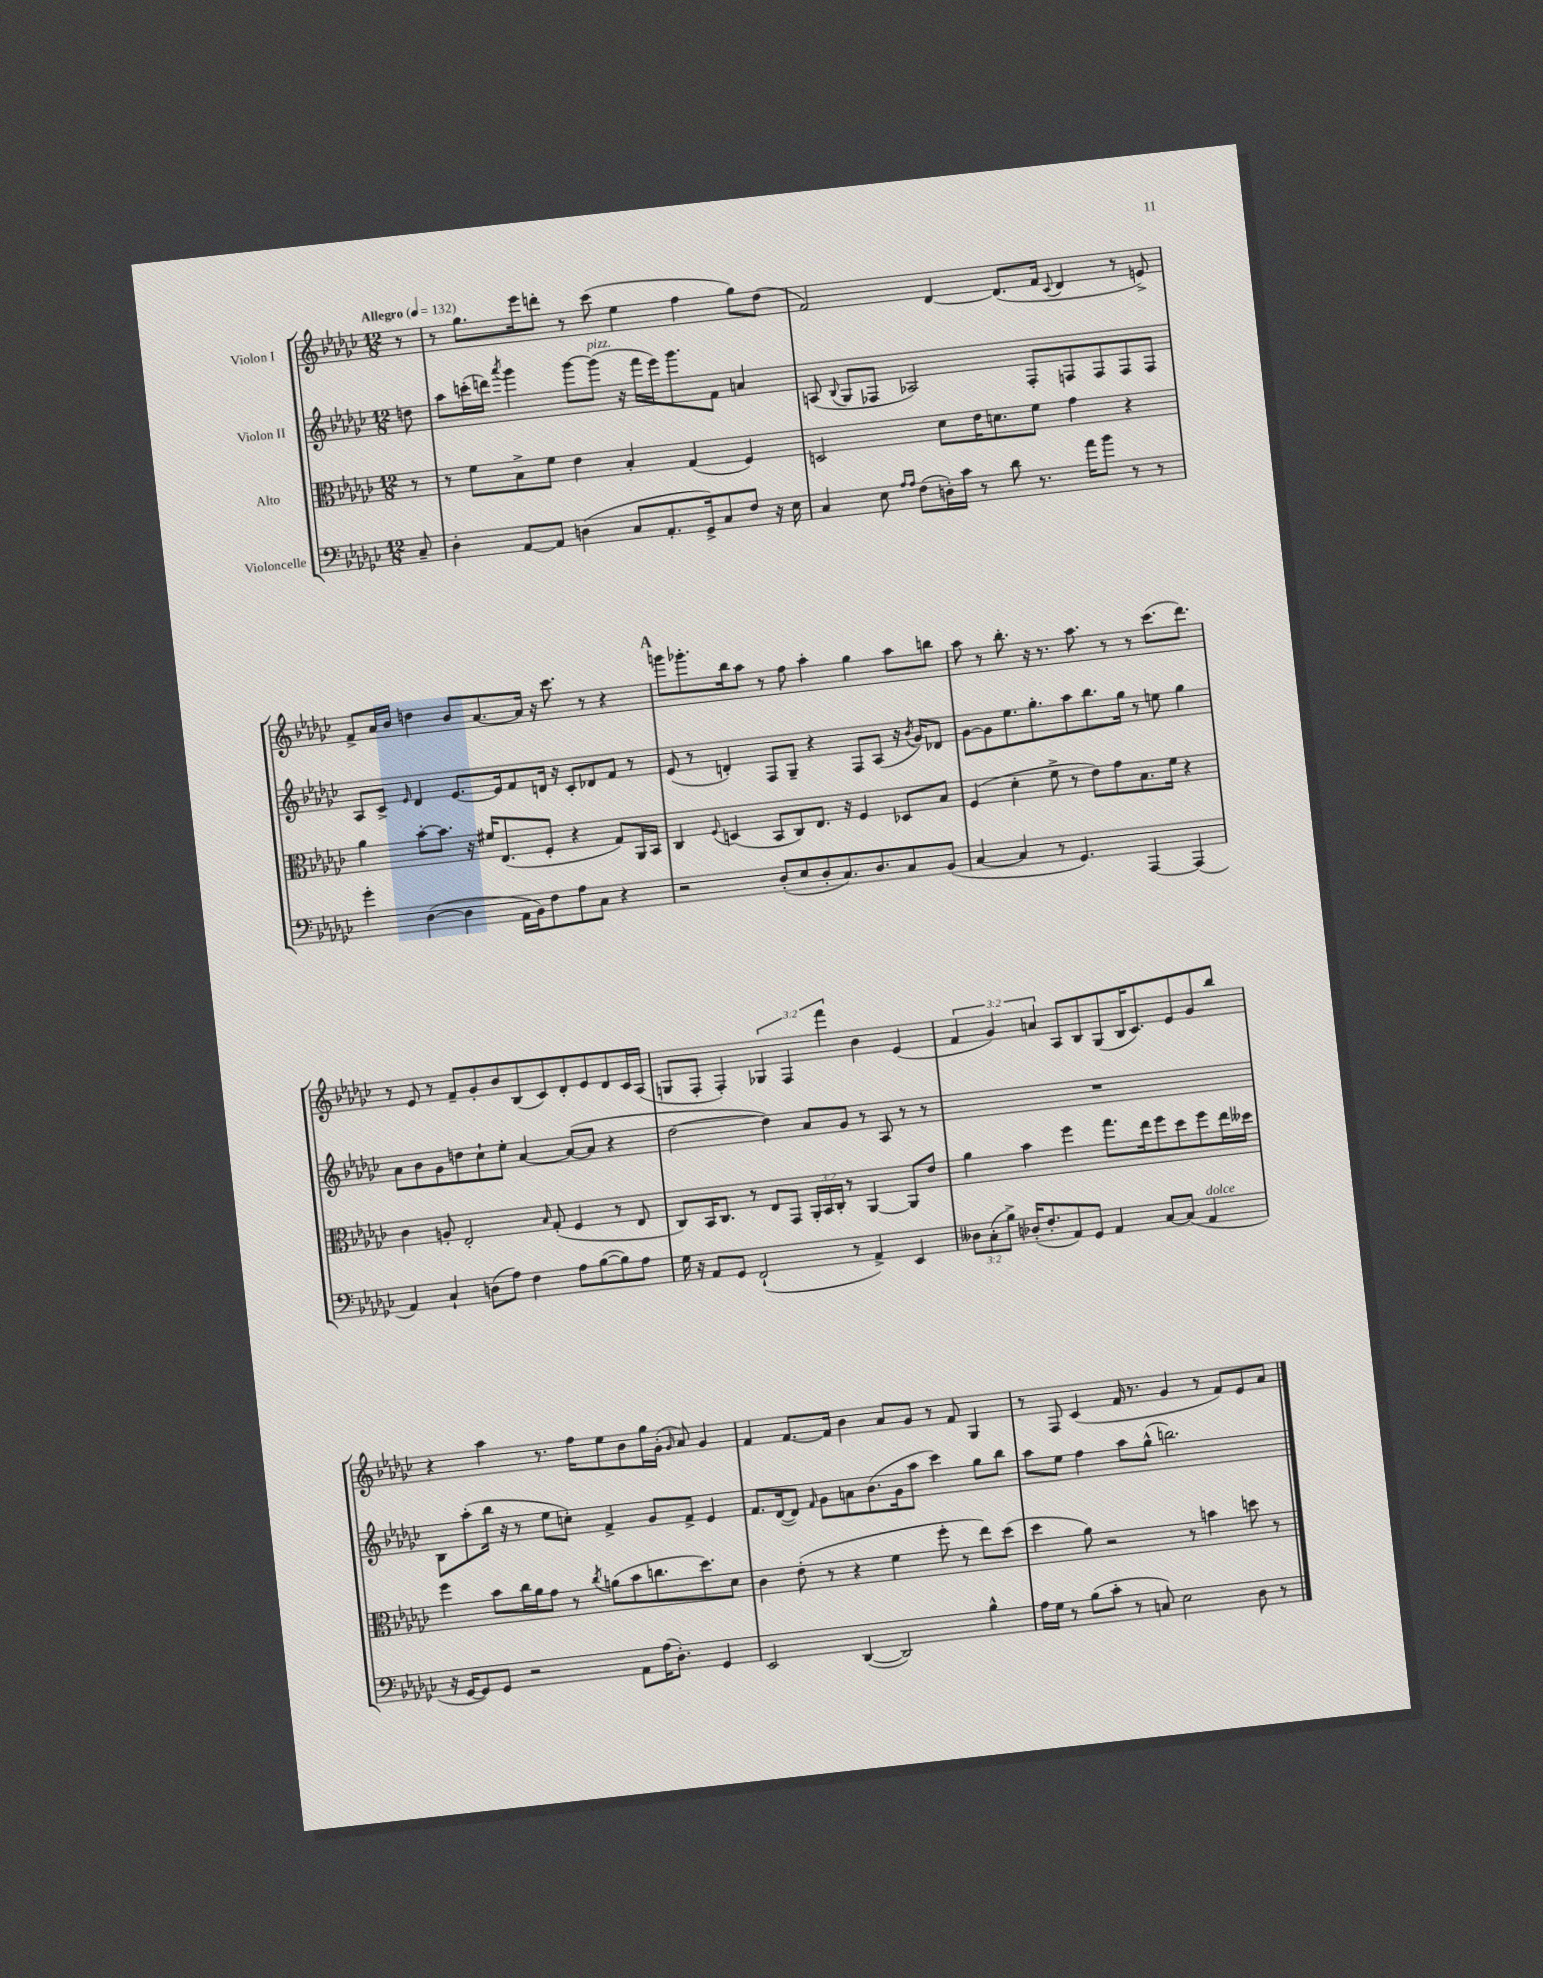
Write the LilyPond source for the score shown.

<<
\new StaffGroup <<
\new Staff = "s0" \with { instrumentName = "Violon I" } {
    \clef treble \key ges \major \numericTimeSignature \time 12/8 \override Staff.TupletNumber.text = #tuplet-number::calc-fraction-text \partial 8 \tempo "Allegro" 4 = 132
    \autoBeamOff r8 |
    r8 ges''8.[ ees'''16 d'''8]-. r8 ces'''8( ees''4 f''4 ges''8[) des''8]( |
    f'2) des'4~ des'8.[( f'16] \appoggiatura { ces'8 } des'4 r8 e'8->) |
    f'8[-> aes'16 bes'16] d''4 bes'8[ aes'8.~ aes'16] r16 ces'''8. r8 r4 |
    \mark \markup { \bold "A" } g'''8[ ges'''8.-. bes''16 aes''8] r8 f''8 aes''4-. ges''4 aes''8[ b''8] |
    aes''8 r8 bes''8.-. r16 r8. aes''8. r8 r8 ces'''8.[( des'''8.]) |
    r8 ees'8 r8 f'8[-- ges'8-. bes'8 bes8( ces'8) des'8-. ees'8 des'8 ces'16 aes16]( |
    g8[ f8]-. f4-.) \tuplet 3/2 { ges4 f4 f'''4 } bes'4 ees'4( |
    \tuplet 3/2 { f'4 ges'4) a'4 } aes8[ bes8 ges8( bes16 ces'8.) ees'8 ges'8 bes''8] |
    r4 aes''4 r8. f''16[ ees''8 bes'8 ges''16 ges'16]-.( \grace { ges'16 } aes'8) ges'4 |
    f'4 f'8.[~ f'16] bes'4 aes'8[ ges'8] r8 f'8 ges4 |
    r8 f8 ces'4( f'16 r8. ges'4 r8 f'8[) ees'8 aes'8] \bar "|." |
}
\new Staff = "s1" \with { instrumentName = "Violon II" } {
    \clef treble \key ges \major \numericTimeSignature \time 12/8 \partial 8
    \autoBeamOff d''8 |
    aes''8[ c'''16-.( d'''16]) \acciaccatura { aes'''8 } ges'''4 ges'''8[~ ges'''8]^\markup { \italic "pizz." }( r16 f'''16[ ees'''16) ges'''8. f'8] a'4 |
    a8( \appoggiatura { bes8 } ges8[ fes8] aes2) fes8[-. f8 f8 f8 f8] |
    aes8[ ces'8]-> \grace { ees'16 } des'4 ees'8.[~ ees'16 f'8 d'16] r16 ces'8[-. des'8 f'8] r8 |
    \mark \markup { \bold "A" } ees'8( r8 d'4-.) f8[ ges8]-- r4 f8[ aes8]( r16 \acciaccatura { bes'8 } ges'16[) des'8] |
    ges'8[~ ges'8 ees''8. ges''8.-. aes''8 bes''8. ges''16] r8 e''8 ges''4 |
    aes'8[ bes'8 ges'8 d''8 ces''8-! ees''8]-. aes'4~ aes'8[~( aes'8] r4 |
    des''2~ des''4) aes'8[ ges'8] r8 aes8 r8 r8 |
    R1. |
    bes8[ aes''8-.( bes''16] r16 r8 ees''8[ c''8]-.) f'4-> ges'8[ f'8]-> ees'4 |
    f'8.[ des'16~( des'8]) \grace { f'16 } ges'8[ a'8 bes'8.( ges'16 aes''8] ces'''4) ges''8[ bes''8] |
    aes''8[ ees''8] f''4 aes''8[ ges''8]-^( b''2.) \bar "|." |
}
\new Staff = "s2" \with { instrumentName = "Alto" } {
    \clef alto \key ges \major \numericTimeSignature \time 12/8 \override Staff.TupletNumber.text = #tuplet-number::calc-fraction-text \partial 8
    \autoBeamOff r8 |
    r8 f'8[ bes8-> f'8] ees'4 bes4-. ges4( f4) |
    d2 des'8[ ees'16 d'8. f'8] ges'4 r4 |
    aes'4 bes'8[~-. bes'8.] r16 fis'16[ ees8.( f8]-. r4 ges8[) aes,16 bes,16] |
    \mark \markup { \bold "A" } ces4 \appoggiatura { f8 } d4( bes,8[ ces8) ees8.] r16 f4 des8[ bes8] |
    f4( des'4-. f'8-> r8 ees'8[) ges'8 bes8. f'16] r4 |
    ces'4 a8-. ees2-. \grace { bes16 } ges8-.( f4 r8 ees8 |
    ces8[) bes,16 ces8.] r8 ees8[ ges,8] \tuplet 3/2 { aes,16[-. bes,16 ces16]-. } r8 aes,4~ aes,8[ ees'8] |
    aes'4 bes'4 f''4 ges''8.[ ees''16 f''8 des''8 f''8 ees''16 deses''16] |
    f''4 bes'8[ ces''16 aes'16 ges'8] r8 \acciaccatura { ces''8 } a'8[( bes'8 c''8. des''8.) des'8] |
    ces'4 ees'8-.( r8 r4 f'4 f''8-. r8 ees''8[) des''8]( |
    des''4 aes'8) r2 r8 b'4 d''8 r8 \bar "|." |
}
\new Staff = "s3" \with { instrumentName = "Violoncelle" } {
    \clef bass \key ges \major \numericTimeSignature \time 12/8 \override Staff.TupletNumber.text = #tuplet-number::calc-fraction-text \partial 8
    \autoBeamOff ces8-- |
    des4-. aes,8[~ aes,8] d4( ces8[ aes,8.-. ges,16->) ces8 f8] r16 ees16 |
    ces4 ees8 \grace { aes16[ aes16] } f8[( d16-.) ces'16] r8 des'8 r8. aes'16[ bes'8] r8 r8 |
    ges'4-. des4~( des4 aes,16[ bes,16) f8 aes8 ces8] r4 |
    \mark \markup { \bold "A" } r2 des8[-.( ees8 des8-. ces8.) des8. ces8 bes,8]( |
    ces4~ ces4 r8 ges,4.) aes,,4~ aes,,4( |
    aes,4) ces4-! d8[( aes8]) f4 aes8[ bes8~( bes8) aes8] |
    ges16 r16 aes,8[ ges,8] f,2-!( r8 aes,4->) ees,4 |
    \tuplet 3/2 { deses8[ ces8-.( bes8]->) } des16[-.( f8.-. aes,8) ges,8] aes,4 ces8[~ ces8]( aes,4^\markup { \italic "dolce" } |
    r16 ges,16[~ ges,8) ges,8] r2 aes,8[ aes16( des8.]-.) ges,4 |
    ees,2 des,4~( des,2) bes4-^ |
    aes16[ ges16] r8 bes8[( ces'8]-. r8 c8) ees2 des8 r8 \bar "|." |
}
>>
>>
\layout { \context { \Score \remove "Bar_number_engraver" } }
